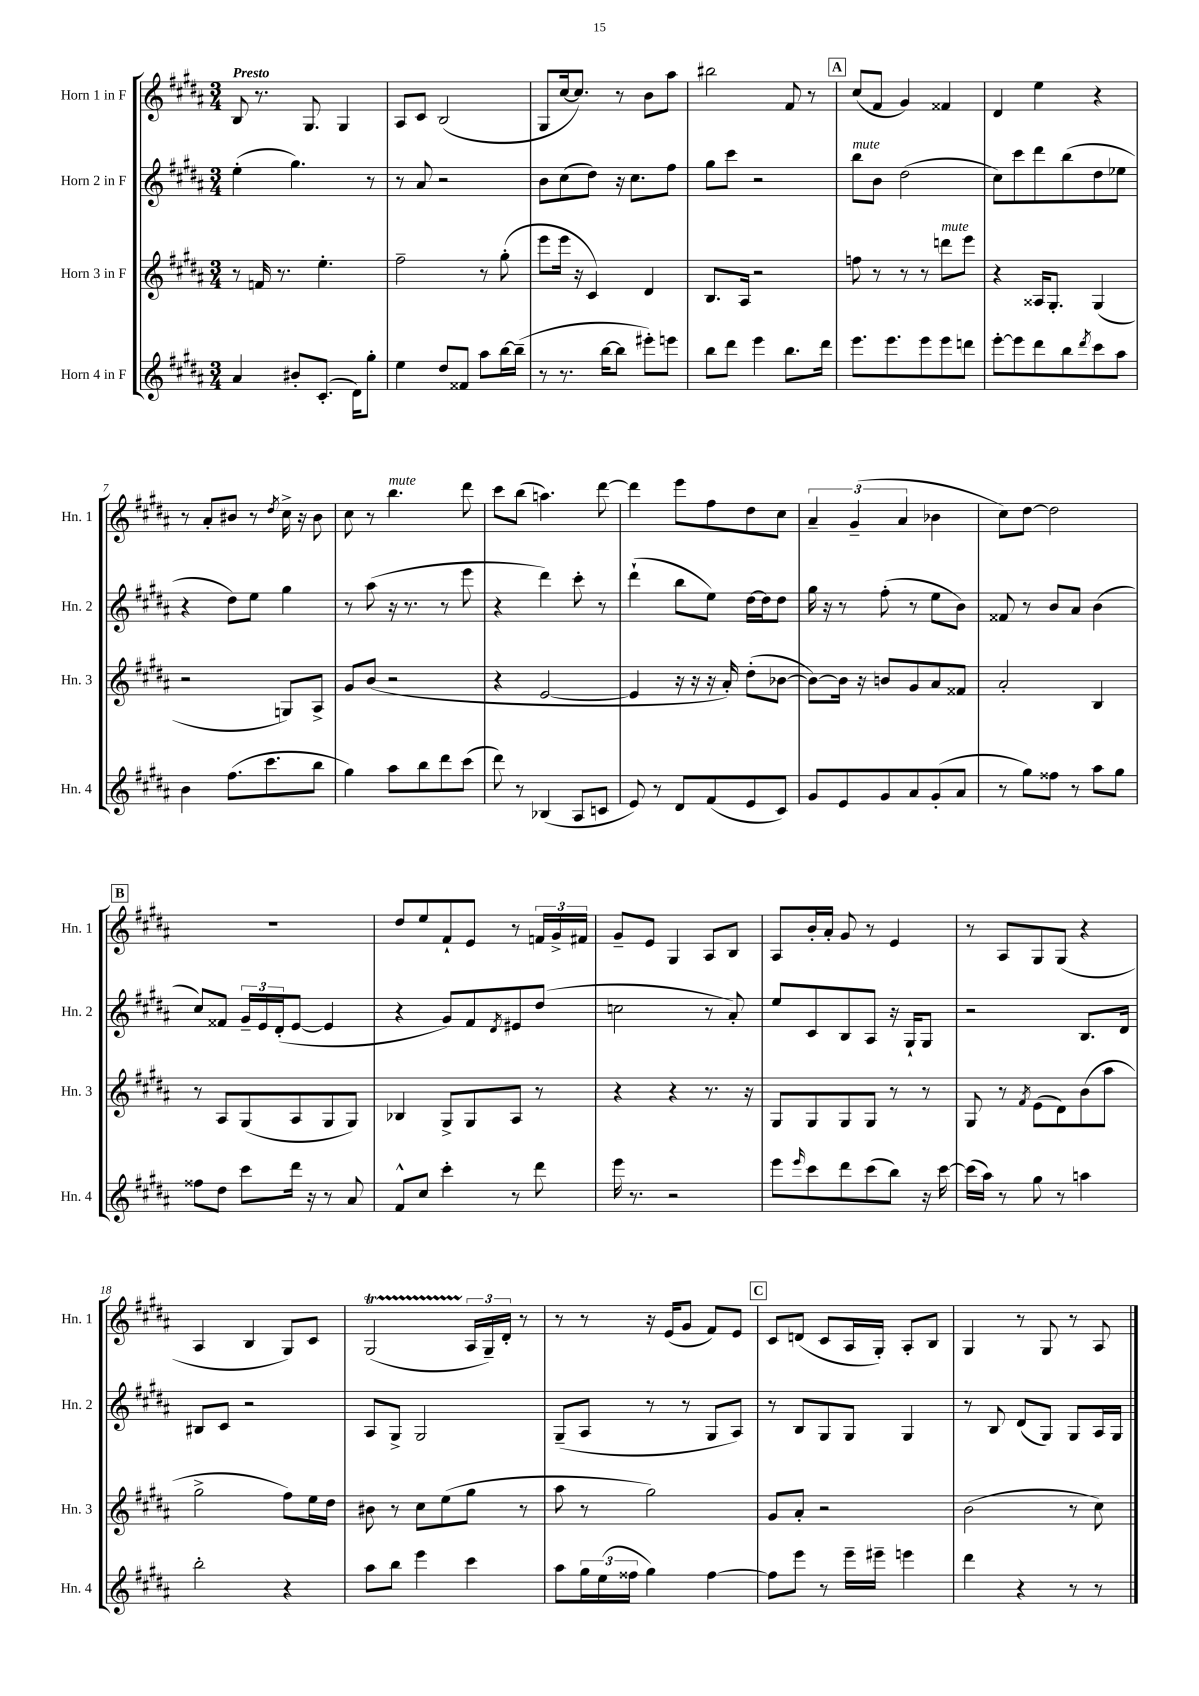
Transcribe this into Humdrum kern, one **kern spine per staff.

**kern	**kern	**kern	**kern
*part4	*part3	*part2	*part1
*staff4	*staff3	*staff2	*staff1
*I"Horn 4 in F	*I"Horn 3 in F	*I"Horn 2 in F	*I"Horn 1 in F
*I'Hn. 4	*I'Hn. 3	*I'Hn. 2	*I'Hn. 1
*clefG2	*clefG2	*clefG2	*clefG2
*k[f#c#g#d#a#]	*k[f#c#g#d#a#]	*k[f#c#g#d#a#]	*k[f#c#g#d#a#]
*M3/4	*M3/4	*M3/4	*M3/4
=1	=1	=1	=1
!	!	!	!LO:TX:a:B:t=Presto
4a#/	8r	(4ee'\	8B/
.	16fn/	.	8.r
.	8.r	.	.
8b#X'/L	.	4.gg#\)	.
.	.	.	8.G#/
(8.c#'/J	4.ee'\	.	.
.	.	.	4G#/
16d#\KL)	.	.	.
8gg#'\J	.	8r	.
=2	=2	=2	=2
4ee\	2ff#~\	8r	8A#/L
.	.	8a#/	8c#/J
8dd#/L	.	2r	(2B/
8f##X/J	.	.	.
8aa#\L	8r	.	.
[16bb\L	(8gg#'\	.	.
(16bb~\JJ]	.	.	.
=3	=3	=3	=3
8r	8eee\L	8b\L	8G#/L
8.r	16eee\Jk	(8cc#\	[16cc#/k
.	16r	.	8.cc#/J])
.	4c#/)	8dd#\J)	.
[16bb\KL	.	.	.
8bb\J]	.	16r	8r
.	.	8.cc#\L	.
8eee#X'\L)	4d#/	.	8b\L
8eeen\J	.	8ff#\J	8aa#\J
=4	=4	=4	=4
8bb\L	8.B/L	8gg#\L	2bb#X\
8ddd#\J	.	8ccc#\J	.
.	16A#/Jk	.	.
4eee\	2r	2r	.
8.bb\L	.	.	8f#/
.	.	.	8r
16ddd#\Jk	.	.	.
!!LO:REH:place=s1:t=A
=5	=5	=5	=5
!	!	!LO:TX:a:i:t=mute	!
8.eee\L	8ffn\	8bb\L	(8cc#/L
.	8r	8b\J	8f#/J
8.eee\	.	.	.
.	8r	(2dd#\	4g#/)
8eee\	8r	.	.
!	!LO:TX:a:i:t=mute	!	!
8eee\	8dddn\L	.	4f##X/
8dddn\J	8eee\J	.	.
=6	=6	=6	=6
[8eee'\L	4r	8cc#\L)	4d#/
8eee\]	.	8ccc#\	.
8ddd#\	16A##X/KL	8ddd#\	4ee\
.	8.G#'/J	.	.
8bb\	.	(8bb\	.
8qddd#/	.	.	.
8ccc#\	(4G#/	8dd#\	4r
8aa#\J	.	8ee-X\J	.
!!LO:LB:g=z
=7	=7	=7	=7
4b\	2r	4r	8r
.	.	.	8a#'/L
(8.ff#\L	.	8dd#\L)	8b#X/J
.	.	8ee\J	8r
8.ccc#\	.	.	.
.	.	.	8qdd#/
.	8Gn/L)	4gg#\	16cc#^\
.	.	.	16r
8bb\J	8A#^/J	.	8b#\
=8	=8	=8	=8
4gg#\)	8g#/L	8r	8cc#\
.	(8b/J	(8aa#\	8r
!	!	!	!LO:TX:a:i:t=mute
8aa#\L	2r	16r	4.bb\
.	.	8.r	.
8bb\	.	.	.
8ddd#\	.	8r	.
(8ccc#\J	.	8eee\	8ddd#\
=9	=9	=9	=9
8ddd#\)	4r	4r	8ccc#\L
8r	.	.	(8bb\J
(4B-X/	[2e/	4ddd#\)	4.aan\)
8A#/L	.	8ccc#'\	.
8cn/J	.	8r	[8ddd#\
=10	=10	=10	=10
8e/)	4e/]	(4ddd#`\	4ddd#\]
8r	.	.	.
8d#/L	16r	8bb\L	8eee\L
.	16r	.	.
(8f#/	16r	8ee\J)	8ff#\
.	16a#'/)	.	.
8e/	(8dd#'\L	[16dd#\LL	8dd#\
.	.	16dd#\J]	.
8c#/J)	[8b-X\J	8dd#\J	8cc#\J
=11	=11	=11	=11
8g#/L	8b-\L_)	16gg#\	6a#~/
.	.	16r	.
8e/	16b-\Jk]	8r	.
.	.	.	(6g#~/
.	16r	.	.
8g#/	8bn/L	(8ff#'\	.
.	.	.	6a#/
8a#/	8g#/	8r	.
(8g#'/	8a#/	8ee\L	4b-X\
8a#/J	8f##X/J	8b\J)	.
=12	=12	=12	=12
8r	2a#'/	8f##X/	8cc#\L)
8gg#\L)	.	8r	[8dd#\J
8ff##X\J	.	8b/L	2dd#\]
8r	.	8a#/J	.
8aa#\L	4B/	(4b\	.
8gg#\J	.	.	.
!!LO:LB:g=z
!!LO:REH:place=s1:t=B
=13	=13	=13	=13
8ff##X\L	8r	8cc#/L)	2.r
8dd#\J	8A#/L	8f##X/J	.
8ccc#\L	(8G#/	24g#~/LL	.
.	.	24e/	.
.	.	(24d#'/J	.
16ddd#\Jk	8A#/	[8e/J	.
16r	.	.	.
8r	8G#/	4e/]	.
8a#/	8G#/J)	.	.
=14	=14	=14	=14
8f#^^/L	4B-X/	4r	8dd#/L
8cc#/J	.	.	8ee/
4ccc#'\	8G#^/L	8g#/L)	8f#`/
.	8G#/	8f#/	8e/J
.	.	8qd#/	.
8r	8A#/J	8e#X/	8r
8ddd#\	8r	(8dd#/J	24fn/LL
.	.	.	24g#^/
.	.	.	24f#X/JJ
=15	=15	=15	=15
16eee\	4r	2ccn\	8g#~/L
8.r	.	.	.
.	.	.	8e/J
2r	4r	.	4G#/
.	8.r	8r	8A#/L
.	.	8a#'/)	8B/J
.	16r	.	.
=16	=16	=16	=16
8eee\L	8G#/L	8ee/L	8A#/L
16qqeee/	.	.	.
8ccc#\	8G#/	8c#/	16b'/L
.	.	.	16a#'/JJ
8ddd#\	8G#/	8B/	8g#/
(8ccc#\	8G#/J	8A#/J	8r
8bb\J)	8r	16r	4e/
.	.	16G#`/KL	.
16r	8r	8G#/J	.
[16ccc#\	.	.	.
=17	=17	=17	=17
(16ccc#\LL]	8G#/	2r	8r
16aa#\JJ)	.	.	.
8r	8r	.	8A#/L
.	8qf#/	.	.
8gg#\	(8e\L	.	8G#/
8r	8d#\)	.	(8G#/J
4aan\	(8b\	8.B/L	4r
.	8aa#\J	.	.
.	.	16d#/Jk	.
!!LO:LB:g=z
=18	=18	=18	=18
2bb'\	2gg#^\	8B#X/L	4A#/
.	.	8c#/J	.
.	.	2r	4B/
4r	8ff#\L)	.	8G#/L)
.	16ee\L	.	8c#/J
.	16dd#\JJ	.	.
=19	=19	=19	=19
8aa#\L	8b#X\	8A#/L	(2G#T/
8bb\J	8r	8G#^/J	.
4eee\	8cc#\L	2G#/	.
.	(8ee\	.	.
4ccc#\	8gg#\J	.	24A#/LL
.	.	.	24G#~/)
.	.	.	24d#'/JJ
.	8r	.	8r
=20	=20	=20	=20
8aa#\L	8aa#\	(8G#~/L	8r
24gg#\L	8r	8A#/J	8r
(24ee\	.	.	.
24ff##X\JJ	.	.	.
4gg#\)	2gg#\)	8r	16r
.	.	.	(16e/KL
.	.	8r	8g#/J
[4ff##\	.	8G#/L	8f#/L)
.	.	8A#/J)	8e/J
!!LO:REH:place=s1:t=C
=21	=21	=21	=21
8ff##\L]	8g#/L	8r	8c#/L
8eee\J	8a#'/J	8B/L	(8dn/J
8r	2r	8G#/	8c#/L
16eee~\LL	.	8G#/J	16A#/L
16eee#X~\JJ	.	.	16G#'/JJ)
4eeen\	.	4G#/	8A#'/L
.	.	.	8B/J
=22	=22	=22	=22
4ddd#\	(2b\	8r	4G#/
.	.	8B/	.
4r	.	(8d#/L	8r
.	.	8G#/J)	8G#/
8r	8r	8G#/L	8r
8r	8cc#\)	16A#/L	8A#/
.	.	16G#/JJ	.
==	==	==	==
*-	*-	*-	*-
